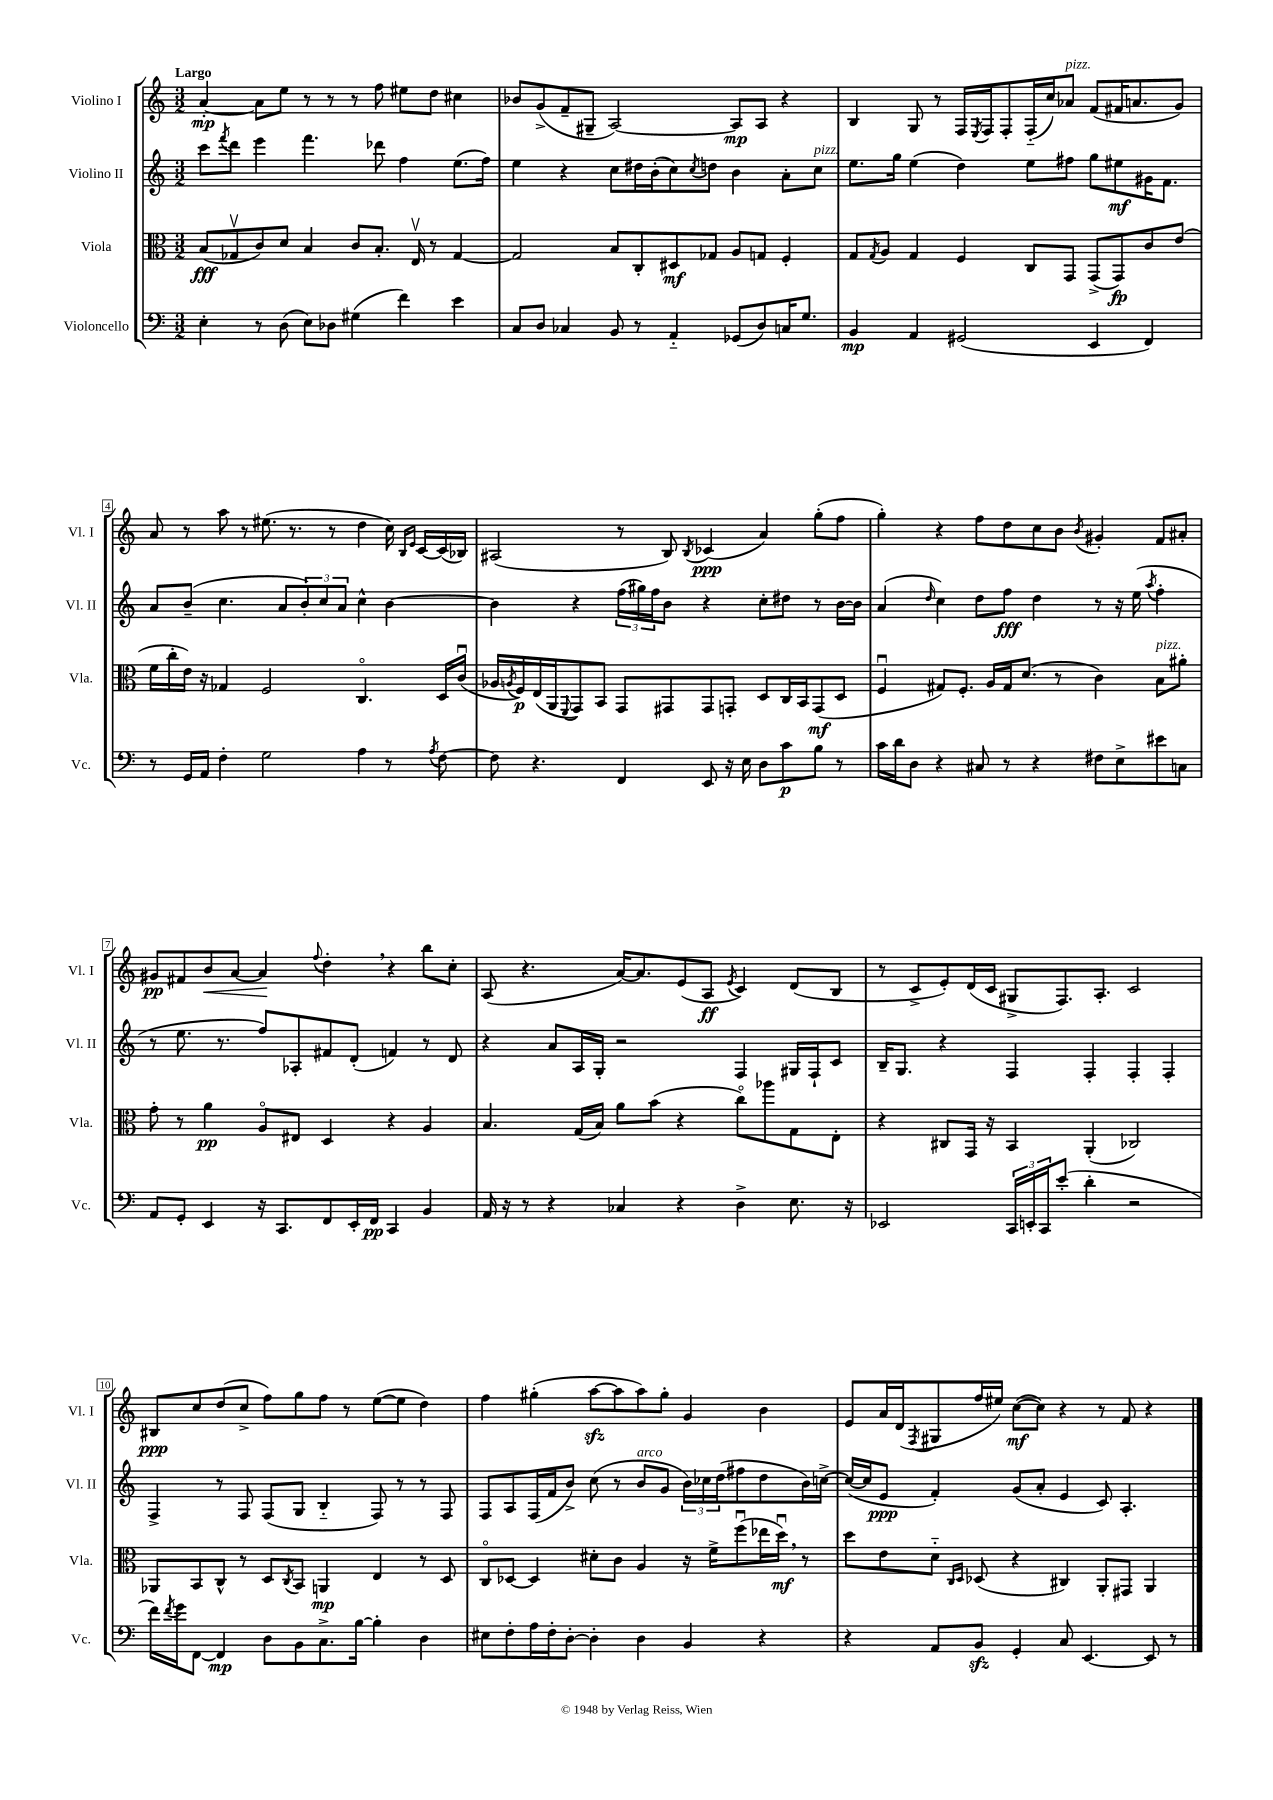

**kern	**kern	**kern	**kern
*staff4	*staff3	*staff2	*staff1
*clefF4	*clefC3	*clefG2	*clefG2
*k[]	*k[]	*k[]	*k[]
*M3/2	*M3/2	*M3/2	*M3/2
4E'\	(8B/L	8ccc\L	[4a'/
.	.	8qfff/	.
.	8G-v/	8ddd\J	.
8r	8c/)	4eee\	8a\]L
(8D\	8d/J	.	8ee\J
8E\L)	4B/	4.fff\	8r
8D-\J	.	.	8r
(4G#\	8c/L	.	8r
.	8.B'/J	8ddd-\	8ff\
4f\)	.	4ff\	8ee#\L
.	16Ev/	.	.
.	8r	.	8dd\J
4e\	[4G-/	(8.ee\L	4cc#\
.	.	16ff\Jk)	.
=	=	=	=
8C/L	2G-/]	4ee\	8b-/L
8D/J	.	.	(8g^/
4C-/	.	4r	8f~/
.	.	.	8G#~/J
8BB/	8B/L	8cc\L	[2A/)
8r	8C'/	16dd#\L	.
.	.	(16b'\J	.
4AA'~/	8D#/	8cc\)	.
.	.	8qcc/	.
.	8G-/J	8dd\J	.
(8GG-/L	8A/L	4b\	8A/]L
8D/)	8G/J	.	8A/J
16C/K	4F'/	8a'\L	4r
8.G/J	.	.	.
.	.	8cc\J	.
=	=	=	=
4BB/	8G/L	8.ee\L	4B/
.	8qG/	.	.
.	8A/J	.	.
.	.	16gg\Jk	.
4AA/	4G/	(4ee\	8G/
.	.	.	8r
(2GG#/	4F/	4dd\)	16F/LL
.	.	.	8qE/
.	.	.	16F/J
.	.	.	8F'/
.	8C/L	8ee\L	(16F'~/L
.	.	.	16cc/J)
.	8GG/J	8ff#\J	8a-/J
4EE/	(8GG^/L	8gg\L	(8f/L
.	8GG/)	8ee#\	16f#/K
.	.	.	8.a/
4FF/)	8c/	16g#\K	.
.	.	8.f\J	.
.	(8e/J	.	8g/J)
=	=	=	=
8r	16f\LL	8a/L	8a/
.	16cc'\	.	.
16GG/LL	16e\JJ)	(8b~/J	8r
16AA/JJ	16r	.	.
4F'\	4G-/	4.cc\	8aa\
.	.	.	8r
2G\	2F/	.	(8.ee#\
.	.	8a/L	.
.	.	.	8.r
.	.	12b'/)	.
.	.	12cc/	.
.	.	.	8r
.	.	12a/J	.
4A\	4.Co/	4cc^^\	4dd\
8r	.	[4b\	16cc\)
.	.	.	16qqB/LL
.	.	.	16qqe/JJ
.	.	.	[16c/LL
8qA/	.	.	.
[8F\	16D/LL	.	(16c/]
.	(16cu/JJ	.	16B-/JJ)
=	=	=	=
8F\]	16A-/LL	4b\]	(2A#/
.	8qA/	.	.
.	16F/)	.	.
4.r	(16E/	.	.
.	16AA/J	.	.
.	8qqFF/	.	.
.	8GG/)	4r	.
.	8BB/J	.	.
4FF/	8GG/L	(24ff\LL	8r
.	.	24gg#\)	.
.	.	24ff\J	.
.	8GG#/	8b\J	8B/)
.	.	.	8qB/
8EE/	8GG#/	4r	(4c-/
16r	8GG'/J	.	.
16E\	.	.	.
8D\L	8D/L	8cc'\L	4a/)
8c\	16C/L	8dd#\J	.
.	16BB/J	.	.
8B\J	(8GG/	8r	(8gg'\L
8r	8D/J	[16b\LL	8ff\J
.	.	16b\]JJ	.
=	=	=	=
16c\LL	4Fu/	(4a/	4gg'\)
16d\J	.	.	.
8D\J	.	.	.
.	.	16qqdd/	.
4r	8G#/L)	4cc\)	4r
.	8.F'/J	.	.
8C#/	.	8dd\L	8ff\L
.	16A/LL	.	.
8r	16G#/J	8ff\J	8dd\
.	(8.d/J	.	.
4r	.	4dd\	8cc\
.	8r	.	8b\J
.	.	.	8qb/
8F#\L	4c\)	8r	4g#'/
8E^\	.	16r	.
.	.	(16ee\	.
.	.	8qaa/	.
8e#\	8B\L	4ff'\	8f/L
8C\J	8a#'\J	.	8a#'/J
=	=	=	=
8AA/L	8g'\	8r	8g#/L
8GG'/J	8r	8.ee\	8f#/
4EE/	4a\	.	8b/
.	.	8.r	.
.	.	.	[8a/J
16r	8Ao/L	8ff/L)	4a/]
8.CC/L	.	.	.
.	8E#/J	8A-'/	.
.	.	.	8qqff/
8FF/	4D/	8f#/	4dd'\
16EE'/L	.	(8d'/J	.
16FF/JJ	.	.	.
4CC/	4r	4f/)	4r
4BB/	4A/	8r	8bb\L
.	.	8d/	8cc'\J
=	=	=	=
16AA/	4.B/	4r	(8A/
16r	.	.	.
8r	.	.	4.r
4r	.	8a/L	.
.	(16G/LL	16A/L	.
.	16B/JJ)	16G'/JJ	.
4C-/	8a\L	2r	[16a/LK)
.	.	.	8.a/]
.	(8b\J	.	.
4r	4r	.	(8e/
.	.	.	8A/J
.	.	.	8qe/
4D^\	8cco\L)	4F/	4c/)
.	8aa-\	.	.
8.E\	8G\	16G#/LL	(8d/L
.	.	16F`/J	.
.	8E'\J	8c/J	8B/J
16r	.	.	.
=	=	=	=
2EE-/	4r	16B~/LK	8r
.	.	8.G/J	.
.	.	.	8c^/L
.	8C#/L	4r	8e'/)
.	16GG/Jk	.	(16d/L
.	16r	.	16c/JJ
24CC/LL	4BB/	4F/	8G#^/L
24EE'/	.	.	.
24CC/J	.	.	.
(8e'/J	.	.	8.F/)
4d'\	(4AA'/	4F'/	.
.	.	.	8.A'/J
2r	2C-/)	4F'/	2c/
.	.	4F'/	.
=	=	=	=
16f\LL)	8AA-/L	4F^/	8B#/L
8qf/	.	.	.
16g\J	.	.	.
[8FF\J	8BB/	.	8cc/
4FF/]	8C^^/J	8r	(8dd/
.	8r	8F/	8cc^/J
8D\L	8D/L	(8F/L	8ff\L)
.	8qC/	.	.
8BB\	8BB/J	8G/J	8gg\
8.C^\	4AA/	4B'~/	8ff\J
.	.	.	8r
[16B\Jk	.	.	.
4B'\]	4E/	8F/)	([8ee\L
.	.	8r	8ee\]J
4D\	8r	8r	4dd\)
.	8D/	8F/	.
=	=	=	=
8E#\L	8Co/L	8F/L	4ff\
8F'\	[8D-/J	8A/	.
16A\L	4D-/]	(16F/L	(4gg#'\
16F'\J	.	16f/J	.
[8D'\J	.	8b^/J)	.
4D'\]	8d#'\L	(8cc\	[8aa\L
.	8c\J	8r	8aa\]
4D\	4A/	8b/L	8aa\)
.	.	8g/J	8gg#'\J
4BB/	16r	24b\LL)	4g/
.	.	24cc-\	.
.	16f^\LK	.	.
.	.	(24dd\J	.
.	(8ffu\	8ff#\	.
4r	16ee-\L	8dd\	4b\
.	16ddu\JJ)	.	.
.	8r	16b\L)	.
.	.	[16cc^\JJ	.
=	=	=	=
4r	8dd\L	(16cc/_LL	8e/L
.	.	16cc/]J	.
.	8e\	8e/J	16a/L
.	.	.	(16d/J
.	.	.	8qF/
8AA/L	8d'~\J	4f'/)	8G#/
.	16qqC/LL	.	.
.	16qqD/JJ	.	.
8BB/J	(8D-/	.	16ff/L
.	.	.	16ee#/JJ)
4GG'/	4r	(8g/L	([8cc\L
.	.	8a'/J	8cc\]J)
8C/	4C#/)	4e/	4r
[4.EE/	.	.	.
.	8AA'/L	8c/)	8r
.	8GG#/J	4.A'/	8f/
8EE/]	4AA/	.	4r
8r	.	.	.
==	==	==	==
*-	*-	*-	*-
